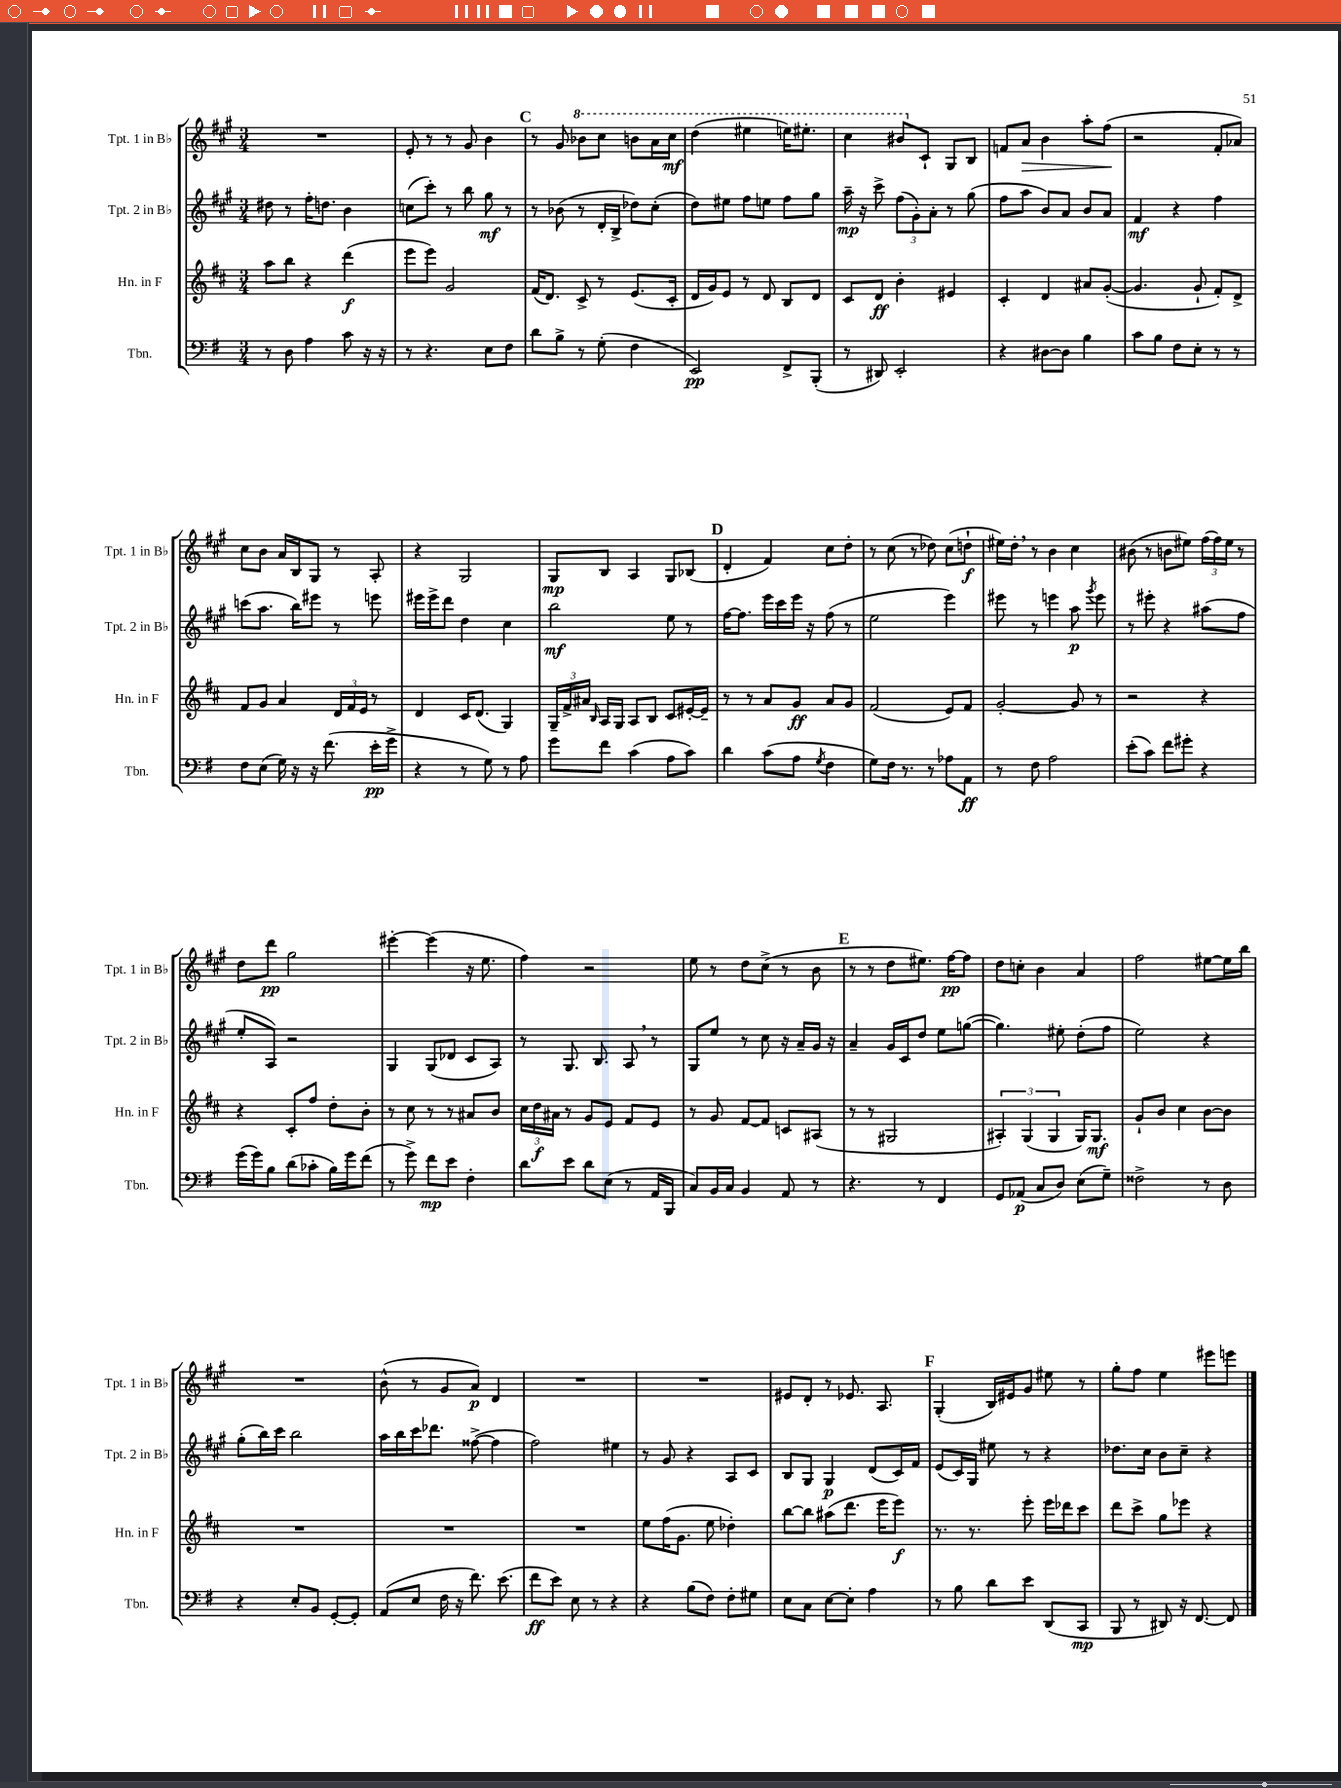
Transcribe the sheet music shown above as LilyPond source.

<<
\new StaffGroup <<
\new Staff = "s0" \with { instrumentName = "Tpt. 1 in Bb" shortInstrumentName = "Tpt. 1 in Bb" } {
    \clef treble \key a \major \numericTimeSignature \time 3/4
    \autoBeamOff R2. |
    e'8-. r8 r8 gis'8 b'4 |
    \mark \markup { \bold "C" } r8 gis'8 \ottava #1 bes''8[ cis'''8] b''8[ a''16 cis'''16]\mf |
    d'''4( eis'''4 e'''16[) eis'''8.]-. |
    cis'''4 bis''8[ \ottava #0 cis'8]-! gis8[ b8] |
    f'8[ a'8]\> b'4 a''8[-. fis''8]\!( |
    r2 fis'8[-. aes'8]) |
    cis''8[ b'8] a'16[ b16 gis8] r8 a8-. |
    r4 gis2 |
    gis8[\mp b8] a4 gis8[ bes8]( |
    \mark \markup { \bold "D" } d'4-. fis'4) cis''8[ d''8]-. |
    r8 cis''8( r8 des''8) cis''8[( d''8]-!\f |
    eis''16[) d''16]-. \breathe r8 b'4 cis''4 |
    bis'8( r8 b'8[ eis''8]) \tuplet 3/2 { fis''16[( fis''16) eis''16] } r8 |
    d''8[ d'''8]\pp gis''2 |
    eis'''4~-. eis'''4( r16 e''8. |
    fis''4) r2 |
    e''8 r8 d''8[ cis''8]->( r8 b'8 |
    \mark \markup { \bold "E" } r8 r8 d''8[ eis''8.]) fis''16[~\pp fis''8] |
    d''8[ c''8]-. b'4 a'4 |
    fis''2 eis''8[~ eis''16 b''16] |
    R2. |
    b'8-^( r8 gis'8[ a'8]\p) d'4 |
    R2. |
    R2. |
    eis'8[ d'8]-. r8 ees'8. a8. |
    \mark \markup { \bold "F" } gis4-.( b16[) eis'16 gis'8] eis''8 r8 |
    gis''8[-. fis''8] e''4 eis'''8[ e'''8] \bar "|." |
}
\new Staff = "s1" \with { instrumentName = "Tpt. 2 in Bb" shortInstrumentName = "Tpt. 2 in Bb" } {
    \clef treble \key a \major \numericTimeSignature \time 3/4
    \autoBeamOff dis''8 r8 fis''16[-. d''8.] b'4 |
    c''8[( cis'''8]-.) r8 b''8 gis''8\mf r8 |
    \mark \markup { \bold "C" } r8 bes'8( r8 d'16[-. b16]-> des''8[) cis''8]-.( |
    d''8[) eis''8] fis''8[ e''8] fis''8[ gis''8] |
    a''16--\mp r16 cis'''8-> \tuplet 3/2 { fis''8[( gis'8-.) a'8]-. } r8 gis''8( |
    fis''8[ a''8] b'8[) a'8] b'8[ a'8] |
    fis'4\mf r4 fis''4 |
    c'''8[( a''8.] b''16[) eis'''8] r8 e'''8 |
    eis'''16[ eis'''16-> d'''8] d''4 cis''4 |
    b''2\mf e''8 r8 |
    \mark \markup { \bold "D" } fis''16[~ fis''8.] e'''16[ cis'''16 e'''16] r16 fis''8( r8 |
    e''2 e'''4) |
    eis'''8 r8 e'''4 a''8\p \acciaccatura { gis'''8 } e'''8 |
    r8 eis'''8-. r4 ais''8[( fis''8] |
    e''8[-. a8]) r2 |
    gis4 gis8[( des'8] cis'8[ a8]) |
    r8 gis8. b8. a8 \breathe r8 |
    gis8[ e''8] r8 cis''8 r16 a'16[-- gis'16] r16 |
    \mark \markup { \bold "E" } a'4-- gis'16[ cis'16 d''8] e''8[ g''8]~( |
    g''4.) eis''8-. d''8[-.( fis''8] |
    e''2) r4 |
    gis''8[-.( b''16) cis'''16] b''2 |
    a''16[ b''16 cis'''16 des'''8.] fisis''8~->( fisis''4 |
    fis''2) eis''4 |
    r8 gis'8 r4 a8[ cis'8] |
    b8[ gis8] gis4\p d'8[( cis'16) fis'16] |
    \mark \markup { \bold "F" } e'8[( cis'16) gis16] eis''8 r8 r4 |
    des''8.[ cis''16] b'8[ cis''8]-- r4 \bar "|." |
}
\new Staff = "s2" \with { instrumentName = "Hn. in F" shortInstrumentName = "Hn. in F" } {
    \clef treble \key d \major \numericTimeSignature \time 3/4
    \autoBeamOff a''8[ b''8] r4 d'''4\f( |
    e'''8[ e'''8]) g'2 |
    \mark \markup { \bold "C" } fis'16[( d'8.]) cis'8-> r8 e'8.[( cis'16]-. |
    d'16[ g'16) e'8] r8 d'8 b8[ d'8] |
    cis'8[ d'8]\ff b'4-. eis'4 |
    cis'4-. d'4 ais'8[ g'8]~-.( |
    g'4. g'8-! fis'8[-.) d'8]-> |
    fis'8[ g'8] a'4 \tuplet 3/2 { d'16[ fis'16 e'16] } r8 |
    d'4 cis'16[ d'8.]( g4) |
    \tuplet 3/2 { g16[-- fis'16-> ais'16] } \grace { b16 } a16[ g16] a8[ b8] cis'8[ eis'16~-. eis'16]-- |
    \mark \markup { \bold "D" } r8 r8 a'8[ g'8]\ff a'8[ g'8] |
    fis'2( e'8[) fis'8] |
    g'2~-. g'8 r8 |
    r2 r4 |
    r4 cis'8[-. fis''8] d''8[-. b'8]-. |
    r8 cis''8 r8 r8 ais'8[ b'8] |
    \tuplet 3/2 { cis''16[ d''16\f ais'16] } r8 g'8[ e'8] fis'8[ e'8] |
    r8 g'8 fis'8[~ fis'8] c'8[ ais8]( |
    \mark \markup { \bold "E" } r8 r8 gis2 |
    \tuplet 3/2 { ais4-.) g4( g4 } g16[) g8.]\mf |
    g'8[-! b'8] cis''4 b'8[~ b'8] |
    R2. |
    R2. |
    R2. |
    e''8[ fis''16( g'8.] e''8 des''4-.) |
    b''8[~ b''8] ais''8[( d'''8.] e'''16[ e'''8]\f) |
    \mark \markup { \bold "F" } r8. r8. e'''8-. e'''16[ des'''16 cis'''8] |
    d'''8[ cis'''8]-> g''8[ ees'''8] r4 \bar "|." |
}
\new Staff = "s3" \with { instrumentName = "Tbn." shortInstrumentName = "Tbn." } {
    \clef bass \key g \major \numericTimeSignature \time 3/4
    \autoBeamOff r8 d8 a4 c'8 r16 r16 |
    r8 r4. e8[ fis8] |
    \mark \markup { \bold "C" } d'8[ b8]-> r8 g8-.( fis4 |
    e,2\pp) fis,8[-> b,,8]-.( |
    r8 dis,8) e,2-. |
    r4 dis8[~ dis8] b4 |
    c'8[ b8] fis8[ e8]-. r8 r8 |
    fis8[ e8]( g16) r16 r16 fis'8.( e'16[-.\pp g'16]-> |
    r4 r8 g8) r8 a8 |
    g'8[ fis'8] c'4( a8[ c'8]) |
    \mark \markup { \bold "D" } d'4 c'8[( a8] \acciaccatura { g8 } fis4 |
    g8[) fis16] r8. r8 aes8[ a,8]\ff |
    r8 fis8 a2 |
    e'8[-.( c'8]) fis'8[ gis'8]-. r4 |
    g'16[( g'16) b8] d'8[( ces'8]-. b16[) g'16 fis'8]( |
    r8 g'8->) fis'8[\mp e'8] fis4-. |
    d'8[ e'8] d'8[ e8]( r8 a,16[ b,,16] |
    c8[) b,16 c16] b,4 a,8 r8 |
    \mark \markup { \bold "E" } r4. r8 fis,4 |
    g,8[ aes,8]\p( c8[ d8]) e8[( g8]--) |
    fisis2-> r8 d8 |
    r4 e8[-. b,8] g,8[~-. g,8]-. |
    a,8[( e8] fis16 r16 fis'8.) e'8.( |
    fis'8[\ff e'8]) e8 r8 r4 |
    r4 b8[( fis8]) fis8[-. gis8] |
    e8[ c8] e8[~ e8]-. a4 |
    \mark \markup { \bold "F" } r8 b8 d'8[ e'8] d,8[( c,8]\mp |
    b,,8 r8 dis,8) r16 fis,8.~ fis,8 \bar "|." |
}
>>
>>
\layout { \context { \Score \remove "Bar_number_engraver" } }
